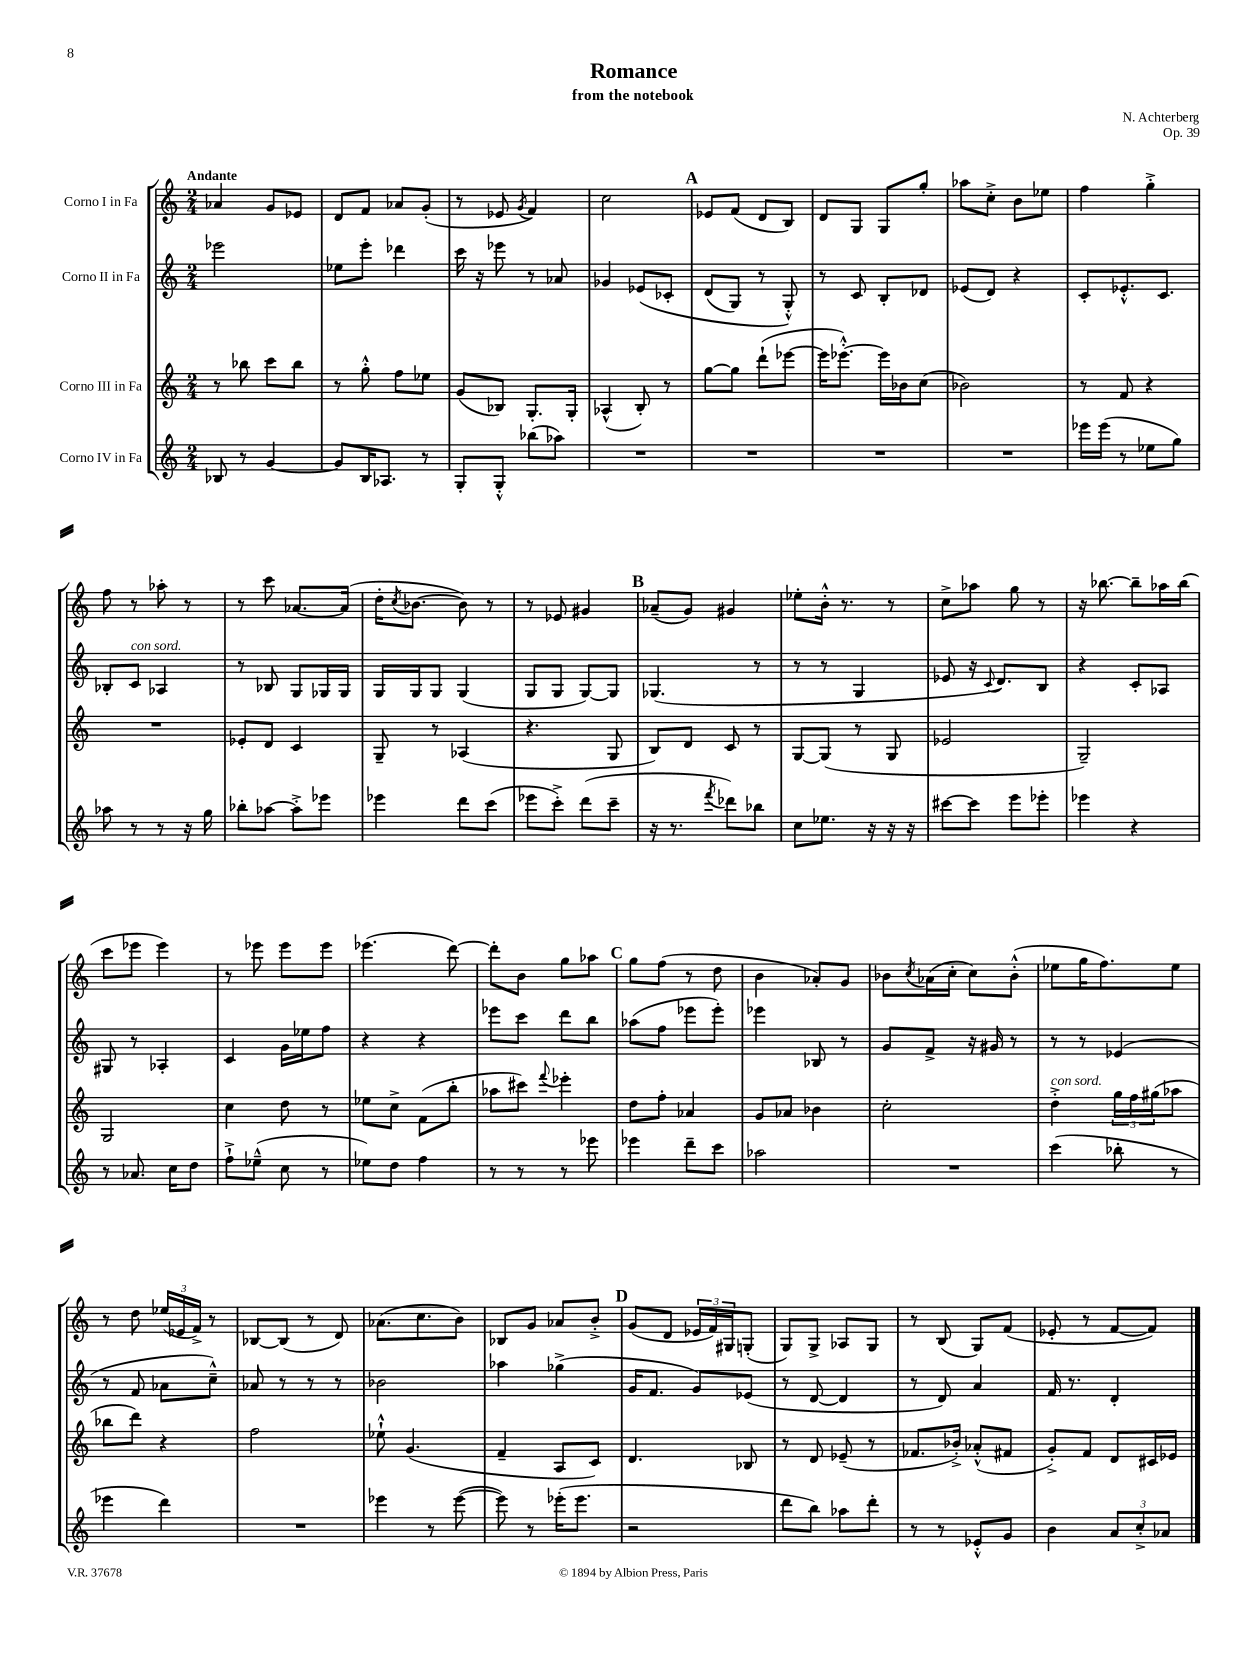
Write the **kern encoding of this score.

**kern	**kern	**kern	**kern
*staff4	*staff3	*staff2	*staff1
*clefG2	*clefG2	*clefG2	*clefG2
*k[]	*k[]	*k[]	*k[]
*M2/4	*M2/4	*M2/4	*M2/4
8B-	8r	2eee-	4a-
8r	8bb-	.	.
[4g	8ccc	.	8g
.	8bb-	.	8e-
=	=	=	=
8g]	8r	8ee-	8d
16B	8gg'^^	8eee'	8f
8.A-	.	.	.
.	8ff	4ddd-	8a-
8r	8ee-	.	(8g'
=	=	=	=
8G'	(8g	16ccc	8r
.	.	16r	.
8G'^^	8B-)	8eee-	8e-
.	.	.	8qg
(8bb-	8.G'	8r	4f)
8aa-)	.	8a-	.
.	16G'	.	.
=	=	=	=
2r	(4A-^^	4g-	2cc
.	8B')	&(8e-	.
.	8r	8c-'	.
=	=	=	=
2r	[8gg	(8d	8e-
.	8gg]	8G)	(8f
.	(8ddd`	8r	8d
.	[8eee-	8G'^^&)	8B)
=	=	=	=
2r	16eee-]	8r	8d
.	[8.eee-'^^)	.	.
.	.	8c	8G
.	16eee-]	8B'	8G
.	16b-	.	.
.	(8cc	8d-	8gg'
=	=	=	=
2r	2b-)	(8e-	8aa-
.	.	8d)	8cc'^
.	.	4r	8b
.	.	.	8ee-
=	=	=	=
16eee-	8r	8c'	4ff
(16eee-	.	.	.
8r	8f	8.e-'^^	.
8ee-	4r	.	4gg'^
.	.	8.c	.
8gg)	.	.	.
=	=	=	=
8aa-	2r	8B-'	8ff
8r	.	8c	8r
8r	.	4A-	8aa-'
16r	.	.	8r
16gg	.	.	.
=	=	=	=
8bb-'	8e-'	8r	8r
[8aa-	8d	8B-	8ccc
8aa-'^]	4c	8G	[8.a-
8eee-	.	16G-	.
.	.	16G-	(16a-]
=	=	=	=
4eee-	8G~	16G	16dd'
.	.	.	8qcc
.	.	16G	[8.b-
.	8r	8G	.
8ddd	(4A-	(4G	8b-])
(8ccc	.	.	8r
=	=	=	=
8eee-	4.r	8G	8r
8ccc'^)	.	8G	8e-
(8ddd	.	[8G)	4g#
8ccc~	8G	8G]	.
=	=	=	=
16r	8B)	(4.G-	(8a-~
8.r	.	.	.
.	8d	.	8g)
8qfff	.	.	.
8ddd-)	8c	.	4g#
8bb-	8r	8r	.
=	=	=	=
8cc	[8G	8r	8ee-'
8.ee-	(8G]	8r	16b'^^
.	.	.	8.r
.	8r	4G	.
16r	.	.	.
16r	8G	.	8r
16r	.	.	.
=	=	=	=
[8ccc#	2e-	8e-	8cc^
8ccc#]	.	16r	8aa-
.	.	8qqc	.
.	.	8.d)	.
8eee	.	.	8gg
8eee-'	.	8B	8r
=	=	=	=
4eee-	2G~)	4r	16r
.	.	.	[8.bb-
4r	.	8c'	8bb-~]
.	.	8A-	16aa-
.	.	.	(16bb-
=	=	=	=
8r	2G	8G#	8ccc
8.a-	.	8r	8eee-
.	.	4A-'	4eee-)
16cc	.	.	.
8dd	.	.	.
=	=	=	=
8ff`^	4cc	4c	8r
(8ee-~^^	.	.	8eee-
8cc	8dd	16g	8eee-
.	.	16ee-	.
8r	8r	8ff	8eee-
=	=	=	=
8ee-)	8ee-	4r	(4.eee-
8dd	8cc^	.	.
4ff	(8f	4r	.
.	8bb'	.	[8ddd)
=	=	=	=
8r	8aa-	8eee-	8ddd']
8r	8ccc#)	8ccc	8b
.	8qqfff	.	.
8r	4eee-'	8ddd	8gg
8eee-	.	8bb	8aa-
=	=	=	=
4eee-	8dd	(8aa-	8gg
.	8ff'	8ff	(8ff
8ddd~	4a-	8eee-	8r
8ccc	.	8eee-')	8dd
=	=	=	=
2aa-	8g	4eee-	4b
.	8a-	.	.
.	4b-	8B-	8a-')
.	.	8r	8g
=	=	=	=
2r	2cc'	8g	8b-
.	.	.	8qcc
.	.	8f^	(16a-
.	.	.	16cc'
.	.	16r	8cc)
.	.	16g#	.
.	.	8r	(8b-'^^
=	=	=	=
(4ccc	4dd'^	8r	8ee-
.	.	8r	16gg
.	.	.	8.ff)
8bb-'	24gg	(4e-	.
.	24ff	.	.
.	(24gg#	.	.
8r	8aa-	.	8ee-
=	=	=	=
4eee-	8bb-	8r	8r
.	8ddd)	8f	8dd
4ddd)	4r	8a-	(24ee-
.	.	.	24e-
.	.	.	24f^)
.	.	8cc~^^)	8r
=	=	=	=
2r	2ff	8a-	[8B-
.	.	8r	(8B-]
.	.	8r	8r
.	.	8r	8d)
=	=	=	=
4eee-	8ee-`^^	2b-	(8.a-
.	(4.g	.	.
.	.	.	8.cc
8r	.	.	.
([8eee-	.	.	8b)
=	=	=	=
8eee-])	4f~	4aa-	8B-
8r	.	.	8g
(16eee-'	8A	(4gg-^	8a-
8.eee-	.	.	.
.	8c)	.	8b'^
=	=	=	=
2r	4.d	16g	(8g
.	.	8.f	.
.	.	.	8d
.	.	8g)	24e-
.	.	.	24f)
.	.	.	24G#
.	8B-	(8e-	(8G'
=	=	=	=
8ddd	8r	8r	8G)
8bb)	8d	[8d	8G^
8aa-	(8e-~	4d]	8A-
8ddd'	8r	.	8G
=	=	=	=
8r	8.f-	8r	8r
8r	.	8d)	(8B
.	16b-'^)	.	.
8e-'^^	(8a-'^^	4a	8G)
8g	8f#	.	(8f
=	=	=	=
4b	8g'^)	16f	8e-'
.	.	8.r	.
.	8f	.	8r
12a	8d	4d'	[8f
12cc'^	.	.	.
.	16c#	.	8f])
12a-	.	.	.
.	16e-	.	.
==	==	==	==
*-	*-	*-	*-
